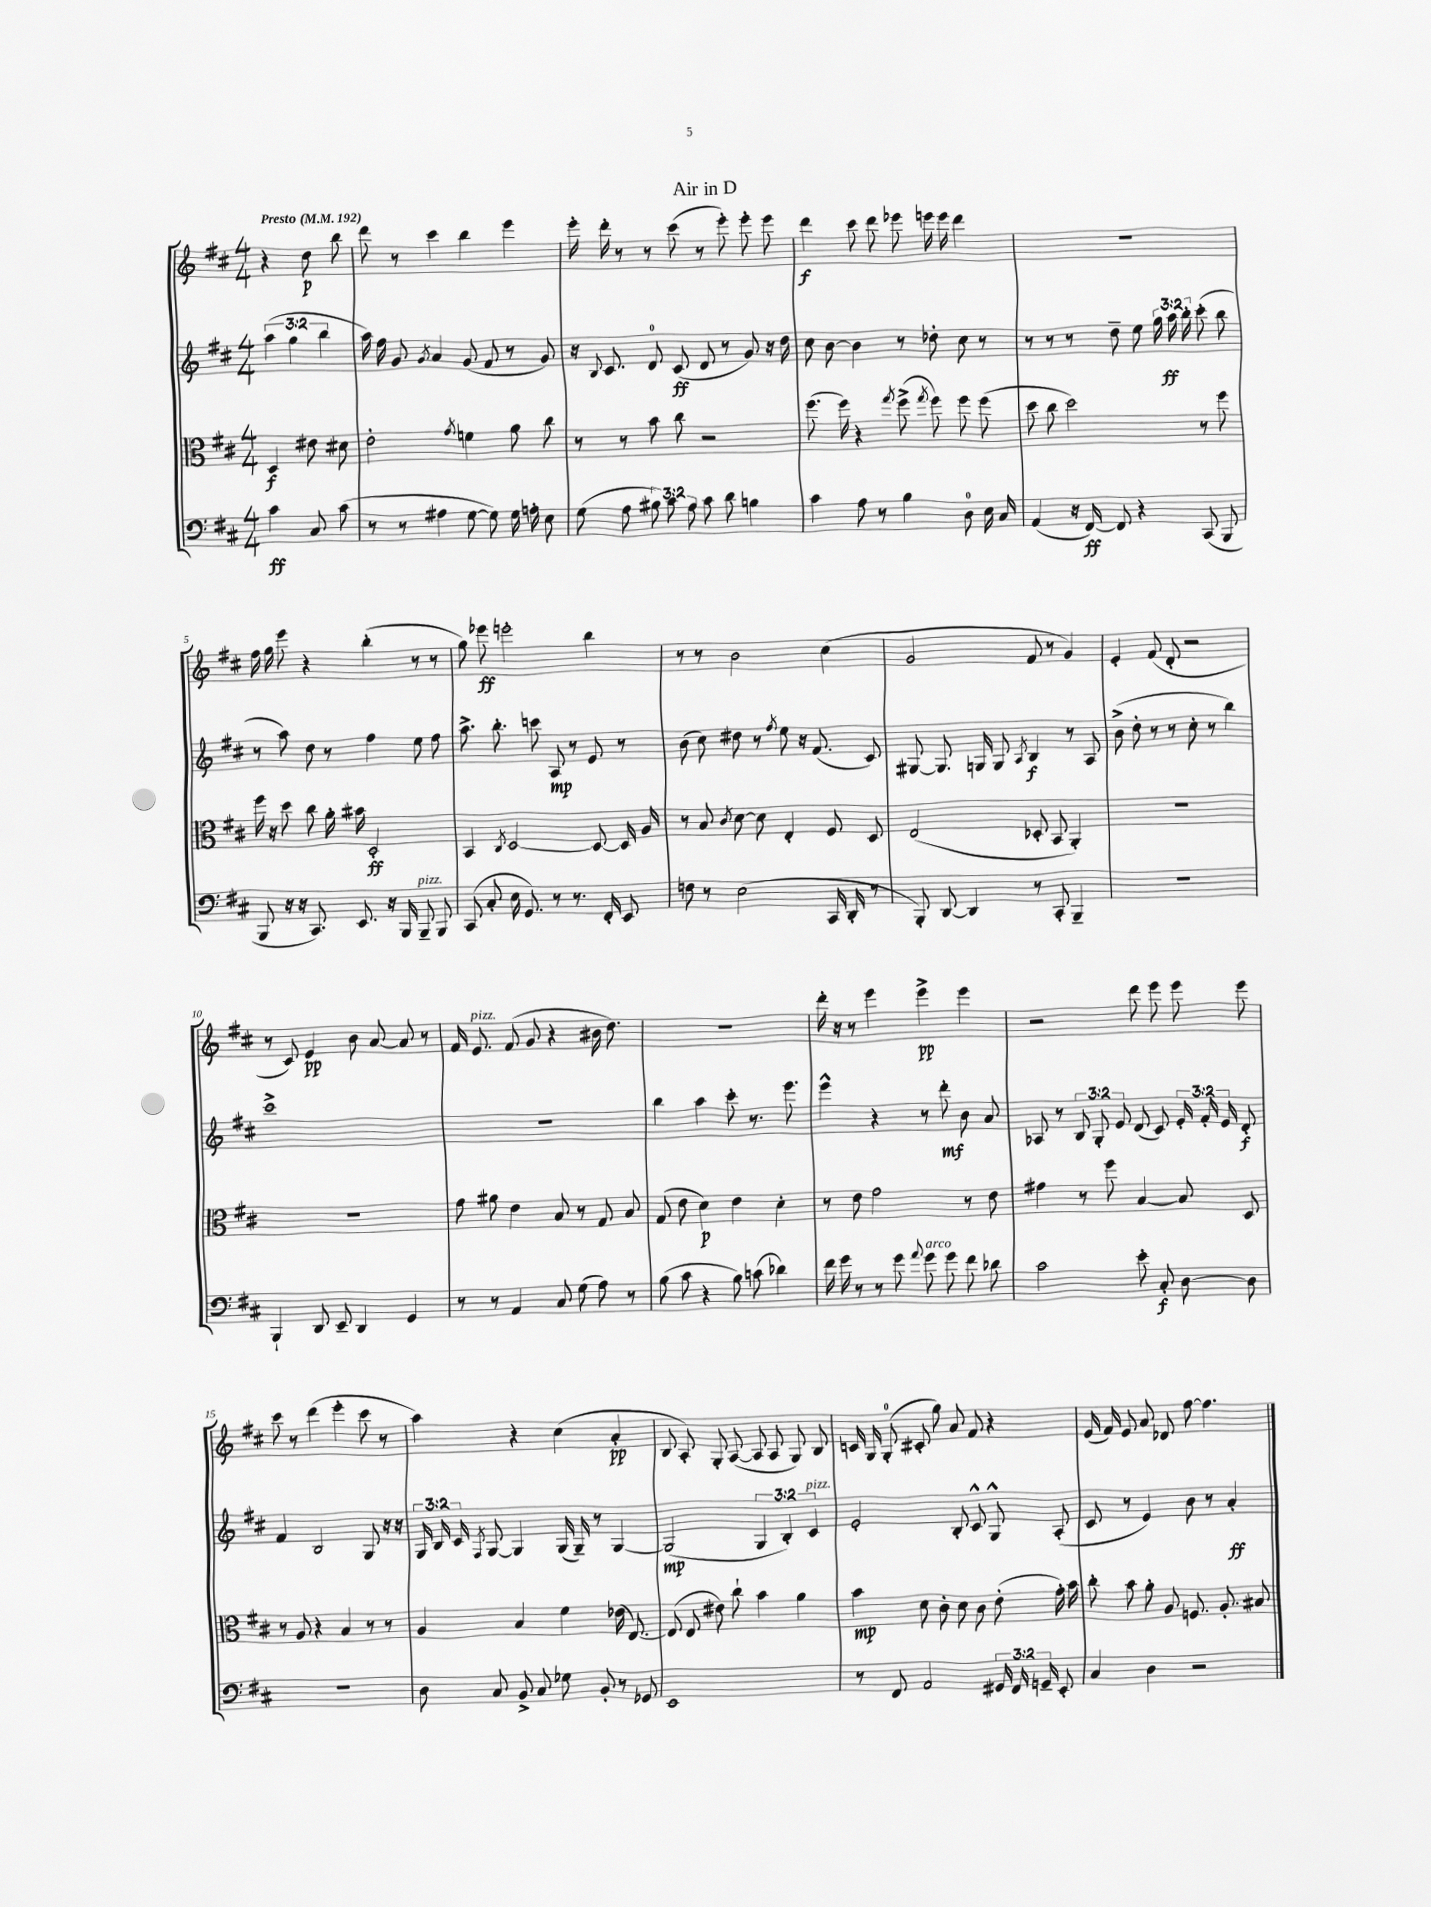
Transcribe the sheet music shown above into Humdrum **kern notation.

**kern	**kern	**kern	**kern
*staff4	*staff3	*staff2	*staff1
*clefF4	*clefC3	*clefG2	*clefG2
*k[f#c#]	*k[f#c#]	*k[f#c#]	*k[f#c#]
*M4/4	*M4/4	*M4/4	*M4/4
*MM192	*MM192	*MM192	*MM192
4c#	4D	(6aa	4r
.	.	6gg	.
8C#	8e#	.	8dd
.	.	6bb	.
(8c#	8d#	.	8bb
=	=	=	=
8r	2e'	16aa)	8ddd
.	.	16ff#	.
8r	.	8g	8r
.	.	8qg	.
4A#	.	4a	4ccc#
.	8qg	.	.
[8G	4f	(8g	4bb
8G])	.	8f#	.
16G	8a	8r	4eee
16A'	.	.	.
8E	8cc#	8g)	.
=	=	=	=
(8G	8r	16r	16eee'
.	.	8qqB	.
.	.	8.c#	16ddd'
8A	8r	.	8r
12B#)	8b	8d	8r
12c#	.	.	.
.	8cc#	(8c#	(8ccc#
12A	.	.	.
8c#	2r	8d	8r
8d	.	8r	8eee')
4B	.	8g)	8eee'
.	.	16r	8eee
.	.	16dd	.
=	=	=	=
4c#	(8.ff#	8cc#	4ddd
.	.	[8b	.
.	16ff#)	.	.
8A	4r	4b]	8ccc#
8r	.	.	8ddd
.	8qgg	.	.
4B	(8ff#^	8r	8eee-
.	8qgg	.	.
.	8ff#)	8dd-'	16eee
.	.	.	16eee
8D	8ff#	8cc#	4ddd
16E	(8ff#	8r	.
16C#	.	.	.
=	=	=	=
(4AA	8dd	8r	1r
.	8cc#	8r	.
16r	2dd)	8r	.
[16FF#)	.	.	.
8FF#]	.	8dd~	.
4r	.	8ee	.
.	.	24gg	.
.	.	24aa	.
.	.	24bb'	.
(8CC#	8r	(8ccc#'	.
8BBB	8ff#	8bb	.
=	=	=	=
8BBB	16ff#	8r	16ff#
.	16r	.	16gg
16r	8dd	8aa)	8eee
16r	.	.	.
8.CC#)	8cc#	8dd	4r
.	16a'	8r	.
8.EE	16b#	.	.
.	2D'	4ff#	(4bb'
16r	.	.	.
16BBB	.	.	.
8BBB~	.	8ee	8r
8BBB	.	8ff#	8r
=	=	=	=
(8CC#	4BB	8.aa^	8gg)
8C#'	.	.	8eee-
.	.	8.bb'	.
.	8qC#	.	.
16E	[2D	.	2eee'
8.GG)	.	.	.
.	.	8ccc	.
8r	.	8A	.
8.r	.	8r	.
.	8D_	8e	4bb
16FF#'	.	.	.
8EE	16D]	8r	.
.	16A	.	.
=	=	=	=
8F	8r	(8b	8r
8r	8B	8cc#)	8r
.	8qc#	.	.
(2E	[8d	8dd#	2b
.	8d]	8r	.
.	.	8qff#	.
.	4E'	8ee	.
.	.	16r	.
.	.	(8.f#	.
16CC#	8F#	.	(4cc#
16DD'	.	.	.
8r	8D	8c#)	.
=	=	=	=
8BBB')	(2E	[8G#	2g
[8DD	.	8.G#]	.
4DD]	.	.	.
.	.	16G	.
.	.	8G	.
.	.	8qA	.
8r	8D-'	4B	8f#
8CC#'	8BB	.	8r
4BBB~	4AA')	8r	4g)
.	.	8A	.
=	=	=	=
1r	1r	(8b^	4e'
.	.	8dd'	.
.	.	8r	(8f#
.	.	8r	8d'
.	.	8cc#'	2r
.	.	8r	.
.	.	4bb)	.
=	=	=	=
4BBB`	1r	1ccc#^	8r
.	.	.	8c#)
8DD	.	.	4e
8EE~	.	.	.
4DD	.	.	8b
.	.	.	[8a
4GG	.	.	8a]
.	.	.	8r
=	=	=	=
8r	8g	1r	16f#
.	.	.	8.e
8r	8a#	.	.
4AA	4e	.	(8f#
.	.	.	8g
8C#	8B	.	4r
(8G	8r	.	.
8A)	8G	.	16b#
.	.	.	8.dd)
8r	8B	.	.
=	=	=	=
(8B	(8G	4bb	1r
8c#	8e	.	.
4r	4d)	4aa	.
8B)	4e	8ccc#'	.
(8c	.	8.r	.
4d-)	4d'	.	.
.	.	8.eee	.
=	=	=	=
16f#	8r	4eee^^	16ddd'
16g	.	.	16r
8r	8e	.	8r
8r	2g	4r	4eee
8g	.	.	.
8qqa	.	.	.
8g	.	8r	4eee^
8g	.	8ddd'	.
8f#	8r	8b	4eee
8d-	8e	8a	.
=	=	=	=
2c#	4g#	8A-	2r
.	.	8r	.
.	8r	12B	.
.	.	12G'	.
.	8ff#	.	.
.	.	12e	.
8e'	[4B	(8d	8ddd
8C#'	.	8c#)	8eee
[8D	8B]	24e'	8eee
.	.	24f#'	.
.	.	24e	.
8D]	8D	8d'	8eee
=	=	=	=
1r	8r	4f#	8ccc#
.	8A	.	8r
.	4r	2B	(4ddd
.	4B	.	4eee'
.	8r	8G	8ccc#
.	8r	16r	8r
.	.	16r	.
=	=	=	=
8D	4A	24G	4aa)
.	.	24B	.
.	.	24c#	.
.	.	8qF#	.
8C#	.	[8G	.
8BB^	4B	4G]	4r
8C#	.	.	.
8G-	4f#	(16G	(4cc#
.	.	16G~)	.
8BB'	.	8r	.
8r	(16e-	[4G	4a'
.	[8.E)	.	.
8GG-	.	.	.
=	=	=	=
1EE	(8E]	(2G]	8B
.	8E	.	8A')
.	8e#)	.	8G'
.	8cc#`	.	([8A
.	4b	6G	8A]
.	.	.	8A
.	.	6B')	.
.	4a	.	8G)
.	.	6c#	.
.	.	.	8B
=	=	=	=
8r	4b	2e'	16c
.	.	.	16G
8FF#	.	.	(8G'
2AA	8d	.	8c#'
.	8c#'	.	8gg)
.	8d	8B'	8a
.	8c#	8c#^^	8f#
24GG#	(8e'	8G^^	4r
24FF#	.	.	.
24GG~	.	.	.
8EE'	16g')	(8A'	.
.	16b	.	.
=	=	=	=
4C#	8cc#'	8c#	(16e
.	.	.	16f#)
.	8b	8r	8e
4D	8a'	4e)	8a
.	8A	.	8d-
2r	8.F	8b	[8ff#
.	.	8r	4.ff#]
.	8.A'	.	.
.	.	4a'	.
.	8B#	.	.
==	==	==	==
*-	*-	*-	*-
